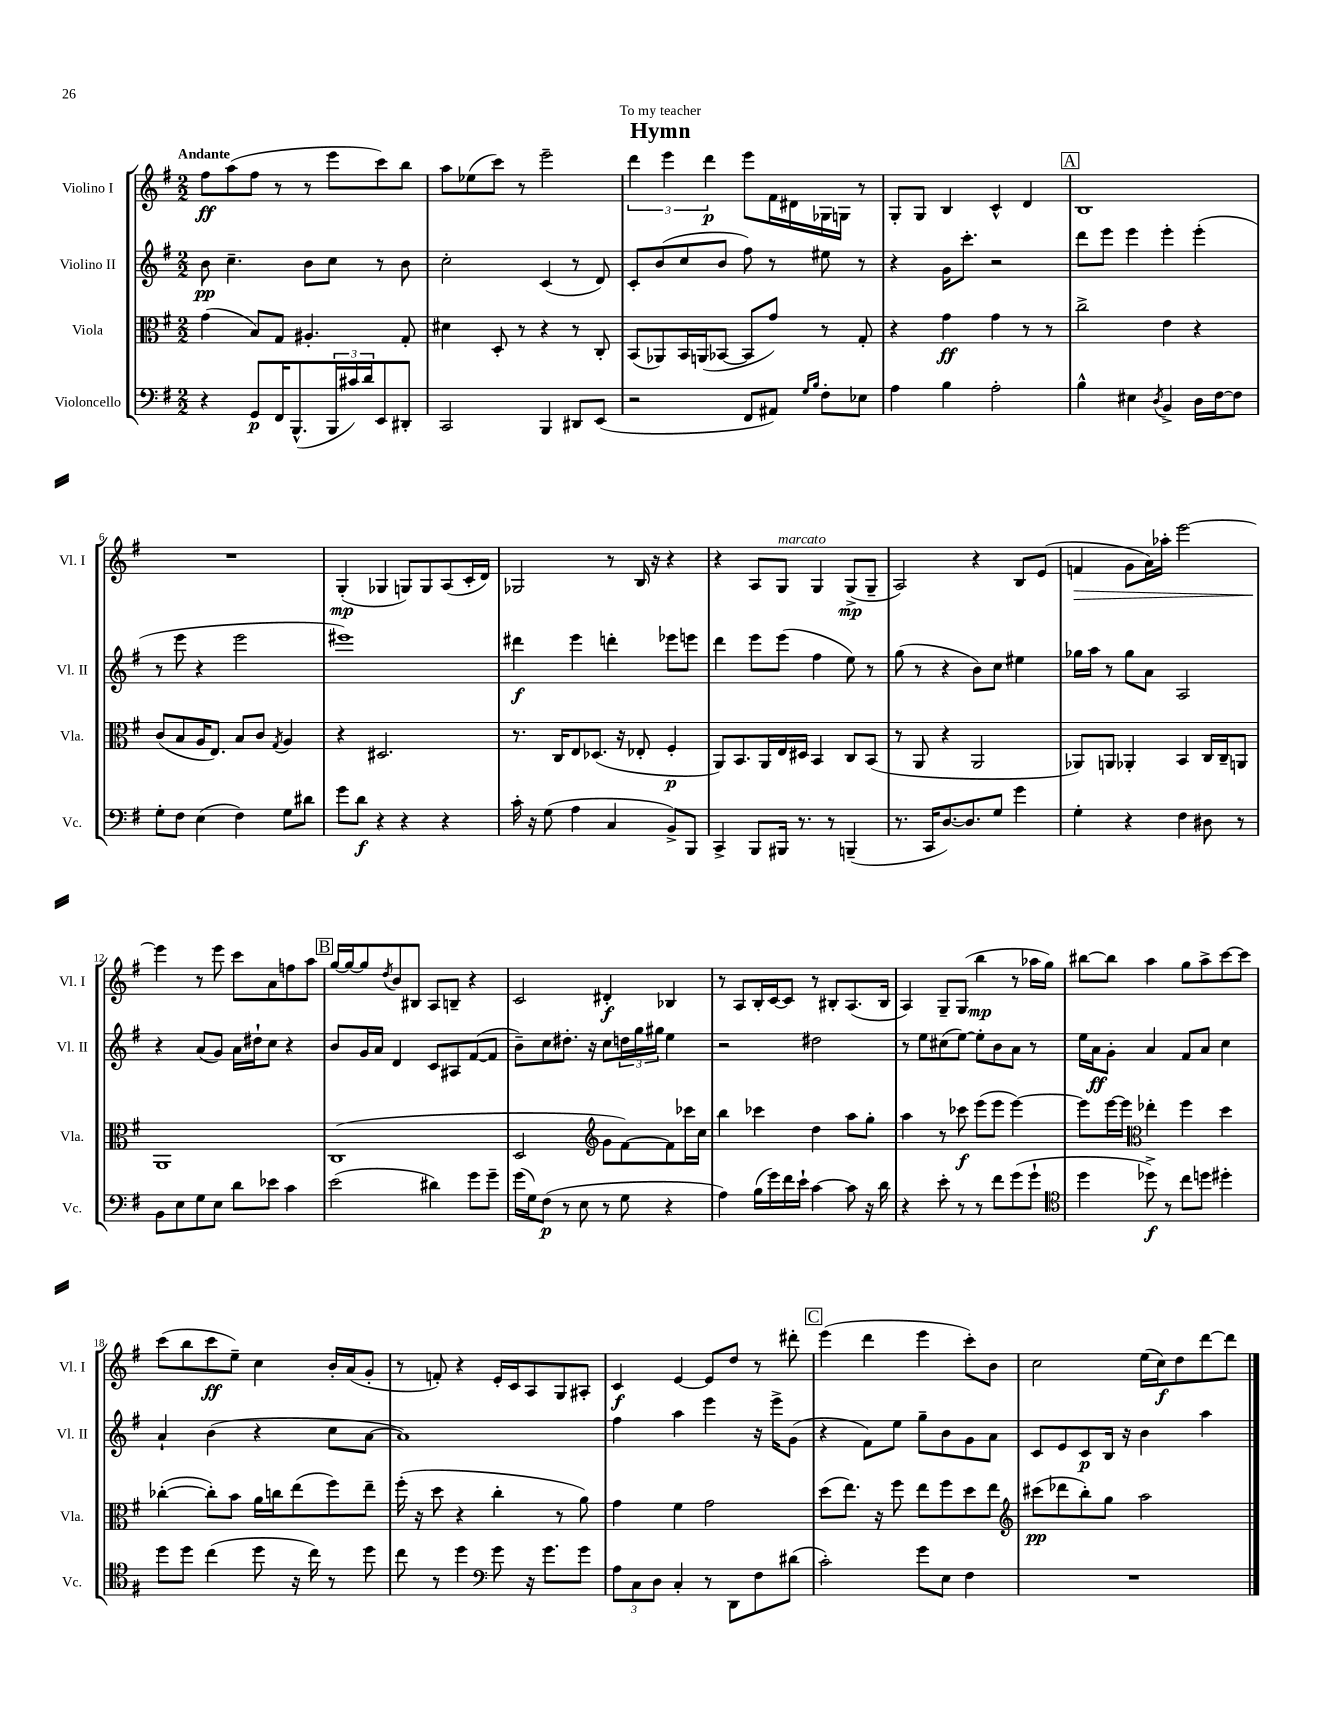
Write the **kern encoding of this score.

**kern	**dynam	**kern	**dynam	**kern	**dynam	**kern	**dynam
*part4	*part4	*part3	*part3	*part2	*part2	*part1	*part1
*staff4	*staff4	*staff3	*staff3	*staff2	*staff2	*staff1	*staff1
*I"Violoncello	*	*I"Viola	*	*I"Violino II	*	*I"Violino I	*
*I'Vc.	*	*I'Vla.	*	*I'Vl. II	*	*I'Vl. I	*
*clefF4	*	*clefC3	*	*clefG2	*	*clefG2	*
*k[f#]	*	*k[f#]	*	*k[f#]	*	*k[f#]	*
*M2/2	*	*M2/2	*	*M2/2	*	*M2/2	*
=1	=1	=1	=1	=1	=1	=1	=1
!	!	!	!	!	!	!LO:TX:a:B:t=Andante	!
4r	.	(4g\	.	8b\	pp	8ff#\L	ff
.	.	.	.	4.cc~\	.	(8aa\	.
8GG/L	p	8B/L)	.	.	.	8ff#\J	.
16FF#/K	.	8G/J	.	.	.	8r	.
(8.BBB^^/	.	.	.	.	.	.	.
.	.	4.A#X'/	.	8b\L	.	8r	.
24BBB/L	.	.	.	8cc\J	.	8eee\L	.
24c#X/)	.	.	.	.	.	.	.
24d/J	.	.	.	.	.	.	.
8EE/	.	.	.	8r	.	8ccc\)	.
8DD#X'/J	.	8G'/	.	8b\	.	8bb\J	.
=2	=2	=2	=2	=2	=2	=2	=2
2CC/	.	4d#X\	.	2cc'\	.	8aa\L	.
.	.	.	.	.	.	(8ee-X\	.
.	.	8D'/	.	.	.	8ccc\J)	.
.	.	8r	.	.	.	8r	.
4BBB/	.	4r	.	(4c/	.	2eee~\	.
8DD#X/L	.	8r	.	8r	.	.	.
(8EE/J	.	8C'/	.	8d/)	.	.	.
=3	=3	=3	=3	=3	=3	=3	=3
2r	.	(8BB/L	.	8c'/L	.	6ddd\	.
.	.	8AA-X/)	.	(8b/	.	.	.
.	.	.	.	.	.	6eee\	.
.	.	16BB/L	.	8cc/	.	.	.
.	.	(16AAn/J	.	.	.	.	.
.	.	.	.	.	.	6ddd\	p
.	.	[8BB-X/J	.	8b/J	.	.	.
8FF#/L	.	8BB-/L]	.	8ff#\)	.	8eee\L	.
8AA#X/J)	.	8g/J)	.	8r	.	16f#\L	.
.	.	.	.	.	.	16d#X\	.
16qqG/LL	.	.	.	.	.	.	.
16qqB/JJ	.	.	.	.	.	.	.
8F#'\L	.	8r	.	8ee#X\	.	16G-X\	.
.	.	.	.	.	.	16Gn\JJ	.
8E-X\J	.	8G'/	.	8r	.	8r	.
=4	=4	=4	=4	=4	=4	=4	=4
4A\	.	4r	.	4r	.	8G'/L	.
.	.	.	.	.	.	8G/J	.
4B\	.	4g\	ff	16g\KL	.	4B/	.
.	.	.	.	8.ccc'\J	.	.	.
2A'\	.	4g\	.	2r	.	4c^^/	.
.	.	8r	.	.	.	4d/	.
.	.	8r	.	.	.	.	.
!!LO:REH:place=s1:t=A
=5	=5	=5	=5	=5	=5	=5	=5
4B^^\	.	2cc^\	.	8ddd\L	.	1B	.
.	.	.	.	8eee\J	.	.	.
4E#X\	.	.	.	4eee\	.	.	.
8qD/	.	.	.	.	.	.	.
4BB^/	.	4e\	.	4eee'\	.	.	.
16D\LL	.	4r	.	(4eee'\	.	.	.
[16F#\J	.	.	.	.	.	.	.
8F#\J]	.	.	.	.	.	.	.
!!LO:LB:g=z
=6	=6	=6	=6	=6	=6	=6	=6
8G'\L	.	(8c/L	.	8r	.	1r	.
8F#\J	.	8B/	.	8eee\	.	.	.
(4E\	.	16A/K	.	4r	.	.	.
.	.	8.E/J)	.	.	.	.	.
4F#\)	.	8B/L	.	2eee\	.	.	.
.	.	8c/J	.	.	.	.	.
.	.	8qG/	.	.	.	.	.
8G\L	.	4A/	.	.	.	.	.
8d#X\J	.	.	.	.	.	.	.
=7	=7	=7	=7	=7	=7	=7	=7
8g\L	.	4r	.	1eee#X)	.	(4G'/	mp
8d\J	f	.	.	.	.	.	.
4r	.	2.D#X/	.	.	.	4G-X/	.
4r	.	.	.	.	.	8Gn/L)	.
.	.	.	.	.	.	8G/	.
4r	.	.	.	.	.	(8A/	.
.	.	.	.	.	.	16c'/L	.
.	.	.	.	.	.	16d/JJ)	.
=8	=8	=8	=8	=8	=8	=8	=8
16c'\	.	8.r	.	4ddd#X\	f	2G-X/	.
16r	.	.	.	.	.	.	.
(8G\	.	.	.	.	.	.	.
.	.	16C/KL	.	.	.	.	.
4A\	.	8E/	.	4eee\	.	.	.
.	.	(8.D-X/J	.	.	.	.	.
4C/	.	.	.	4dddn'\	.	8r	.
.	.	16r	.	.	.	.	.
.	.	8E-X'/	.	.	.	16B/	.
.	.	.	.	.	.	16r	.
8BB^/L)	.	4F#'/	p	8eee-X\L	.	4r	.
8BBB/J	.	.	.	8eeen\J	.	.	.
=9	=9	=9	=9	=9	=9	=9	=9
4CC^/	.	8AA/L)	.	4ddd\	.	4r	.
.	.	8.BB/	.	.	.	.	.
8BBB/L	.	.	.	8eee\L	.	8A/L	.
.	.	16AA/L	.	.	.	.	.
!	!	!	!	!	!	!LO:TX:a:i:t=marcato	!
16BBB#X/Jk	.	16E/	.	(8eee\J	.	8G/J	.
8.r	.	16D#X/JJ	.	.	.	.	.
.	.	4BB/	.	4ff#\	.	4G/	.
8r	.	.	.	.	.	.	.
(4BBBn~/	.	8C/L	.	8ee\)	.	(8G^/L	mp
.	.	(8BB/J	.	8r	.	8G~/J	.
=10	=10	=10	=10	=10	=10	=10	=10
8.r	.	8r	.	(8gg\	.	2A/)	.
.	.	8AA/	.	8r	.	.	.
16CC/KL	.	.	.	.	.	.	.
[8.D/)	.	4r	.	4r	.	.	.
8.D/]	.	.	.	.	.	.	.
.	.	2AA/	.	8b\L)	.	4r	.
8G/J	.	.	.	8cc\J	.	.	.
4g\	.	.	.	4ee#X\	.	8B/L	.
.	.	.	.	.	.	(8e/J	.
=11	=11	=11	=11	=11	=11	=11	=11
!	!	!	!	!	!	!	!LO:HP:b
4G'\	.	8AA-X/L)	.	16gg-X\LL	.	4fn/	>
.	.	.	.	16aa\JJ	.	.	.
.	.	8AAn/J	.	8r	.	.	.
4r	.	4AA-X'/	.	8gg-\L	.	8g\L	.
.	.	.	.	8a\J	.	16a\L)	.
.	.	.	.	.	.	16aa-X'\JJ	.
4F#\	.	4BB/	.	2A/	.	[2eee\	.
8D#X\	.	16C/LL	.	.	.	.	.
.	.	16C~/J	.	.	.	.	.
8r	.	8AAn/J	.	.	.	.	.
!!LO:LB:g=z
=12	=12	=12	=12	=12	=12	=12	=12
8BB\L	.	1AA	.	4r	.	4eee\]	.
8E\	.	.	.	.	.	.	.
8G\	.	.	.	(8a/L	.	8r	]
8E\J	.	.	.	8g/J)	.	8eee\	.
8d\L	.	.	.	16a\LL	.	8ccc\L	.
.	.	.	.	16dd#X`\J	.	.	.
8e-X\J	.	.	.	8cc\J	.	8a\	.
4c\	.	.	.	4r	.	8ffn\	.
.	.	.	.	.	.	8aa\J	.
!!LO:REH:place=s1:t=B
=13	=13	=13	=13	=13	=13	=13	=13
(2e\	.	(1C	.	8b/L	.	[16gg/LL	.
.	.	.	.	.	.	16gg/J_	.
.	.	.	.	16g/L	.	8gg/]	.
.	.	.	.	16a/JJ	.	.	.
.	.	.	.	.	.	8qdd/	.
.	.	.	.	4d/	.	8b/	.
.	.	.	.	.	.	8B#X/J	.
4d#X\)	.	.	.	8c/L	.	8A/L	.
.	.	.	.	8A#X/	.	8Bn~/J	.
8g\L	.	.	.	([8f#/	.	4r	.
8g~\J	.	.	.	8f#/J]	.	.	.
=14	=14	=14	=14	=14	=14	=14	=14
(16g\LL	.	2D/	.	8b~\L)	.	2c/	.
16G\J)	.	.	.	.	.	.	.
(8F#\J	p	.	.	8cc\	.	.	.
8r	.	.	.	8.dd#X'\J	.	.	.
8E\	.	.	.	.	.	.	.
.	.	.	.	16r	.	.	.
*	*	*clefG2	*	*	*	*	*
8r	.	8g\L	.	8cc\L	.	4d#X'/	f
8G\	.	[8f#\)	.	24ddn\L	.	.	.
.	.	.	.	24gg\	.	.	.
.	.	.	.	24gg#X\JJ	.	.	.
4r	.	8f#\]	.	4ee\	.	4B-X/	.
.	.	16ccc-X\L	.	.	.	.	.
.	.	16cc\JJ	.	.	.	.	.
=15	=15	=15	=15	=15	=15	=15	=15
4A\)	.	4bb\	.	2r	.	8r	.
.	.	.	.	.	.	8A/L	.
(16B\LL	.	4ccc-X\	.	.	.	16B'/L	.
16g\)	.	.	.	.	.	[16c/J	.
16f#\	.	.	.	.	.	8c/J]	.
16e`\JJ	.	.	.	.	.	.	.
[4c\	.	4dd\	.	2dd#X\	.	8r	.
.	.	.	.	.	.	8B#X'/L	.
8c\]	.	8aa\L	.	.	.	(8.A/	.
16r	.	8gg'\J	.	.	.	.	.
16d\	.	.	.	.	.	16B#/Jk	.
=16	=16	=16	=16	=16	=16	=16	=16
4r	.	4aa\	.	8r	.	4A/)	.
.	.	.	.	8ee\L	.	.	.
8e'\	.	8r	.	(8cc#X\	.	8G~/L	.
8r	.	8ccc-X\	f	[8ee\J)	.	(8G/J	.
8r	.	(8eee\L	.	8ee'\L]	.	4bb\	mp
8f#\L	.	8eee\J	.	8b\	.	.	.
(8g\	.	[4eee\)	.	8a\J	.	8r	.
8g`\J	.	.	.	8r	.	16aa-X\LL	.
.	.	.	.	.	.	16gg\JJ)	.
=17	=17	=17	=17	=17	=17	=17	=17
*clefC4	*	*	*	*	*	*	*
4dd\	.	8eee\L]	.	16ee\LL	.	[8bb#X\L	.
.	.	.	.	16a\J	ff	.	.
.	.	[16eee\L	.	8g'\J	.	8bb#\J]	.
.	.	16eee\JJ]	.	.	.	.	.
*	*	*clefC3	*	*	*	*	*
8dd-X^\)	f	4ee-X'\	.	4a/	.	4aa\	.
8r	.	.	.	.	.	.	.
8cc\L	.	4ff#\	.	8f#/L	.	8gg\L	.
8ddn\J	.	.	.	8a/J	.	8aa^\	.
4dd#X'\	.	4dd\	.	4cc\	.	[8ccc\	.
.	.	.	.	.	.	8ccc\J]	.
!!LO:LB:g=z
=18	=18	=18	=18	=18	=18	=18	=18
8dd\L	.	([4cc-X'\	.	4a`/	.	(8ccc\L	.
8dd\J	.	.	.	.	.	8bb\	.
(4cc\	.	8cc-'\L])	.	(4b\	.	8ccc\	ff
.	.	8b\J	.	.	.	8ee~\J)	.
8dd\	.	16a\LL	.	4r	.	4cc\	.
.	.	16ccn\J	.	.	.	.	.
16r	.	(8ee\	.	.	.	.	.
16cc\)	.	.	.	.	.	.	.
8r	.	8ff#\)	.	8cc\L	.	16b'/LL	.
.	.	.	.	.	.	(16a/J	.
8dd\	.	8ee~\J	.	[8a\J	.	8g'/J	.
=19	=19	=19	=19	=19	=19	=19	=19
8cc\	.	(16ff#'\	.	1a])	.	8r	.
.	.	16r	.	.	.	.	.
8r	.	8dd\	.	.	.	8fn'/)	.
4dd\	.	4r	.	.	.	4r	.
*clefF4	*	*	*	*	*	*	*
8g\	.	4cc'\	.	.	.	16e'/LL	.
.	.	.	.	.	.	16c/J	.
16r	.	.	.	.	.	8A/	.
8.g\L	.	.	.	.	.	.	.
.	.	8r	.	.	.	8G/	.
8g\J	.	8a\)	.	.	.	8A#X'/J	.
=20	=20	=20	=20	=20	=20	=20	=20
12A\L	.	4g\	.	4ff#\	.	4c/	f
12C\	.	.	.	.	.	.	.
12D\J	.	.	.	.	.	.	.
4C'/	.	4f#\	.	4aa\	.	[4e/	.
8r	.	2g\	.	4eee\	.	8e/L]	.
8DD\L	.	.	.	.	.	8dd/J	.
8F#\	.	.	.	16r	.	8r	.
.	.	.	.	16eee^\KL	.	.	.
(8d#X\J	.	.	.	(8g\J	.	8ddd#X'\	.
!!LO:REH:place=s1:t=C
=21	=21	=21	=21	=21	=21	=21	=21
2c'\)	.	(8dd\L	.	4r	.	(4eee\	.
.	.	8.ee\J)	.	.	.	.	.
.	.	.	.	8f#\L)	.	4ddd\	.
.	.	16r	.	.	.	.	.
.	.	8ff#\	.	8ee\J	.	.	.
8g\L	.	8ee\L	.	8gg~\L	.	4eee\	.
8E\J	.	8ff#\	.	8b\	.	.	.
4F#\	.	8dd\	.	8g\	.	8ccc'\L)	.
.	.	8ee\J	.	8a\J	.	8b\J	.
=22	=22	=22	=22	=22	=22	=22	=22
*	*	*clefG2	*	*	*	*	*
1r	.	(8ccc#X\L	pp	8c/L	.	2cc\	.
.	.	8ddd-X\	.	8e/	.	.	.
.	.	8bb'\)	.	8c/	p	.	.
.	.	8gg\J	.	16B/Jk	.	.	.
.	.	.	.	16r	.	.	.
.	.	2aa\	.	4b\	.	(16ee\LL	.
.	.	.	.	.	.	16cc\J)	f
.	.	.	.	.	.	8dd\	.
.	.	.	.	4aa\	.	[8ddd\	.
.	.	.	.	.	.	8ddd\J]	.
==	==	==	==	==	==	==	==
*-	*-	*-	*-	*-	*-	*-	*-
